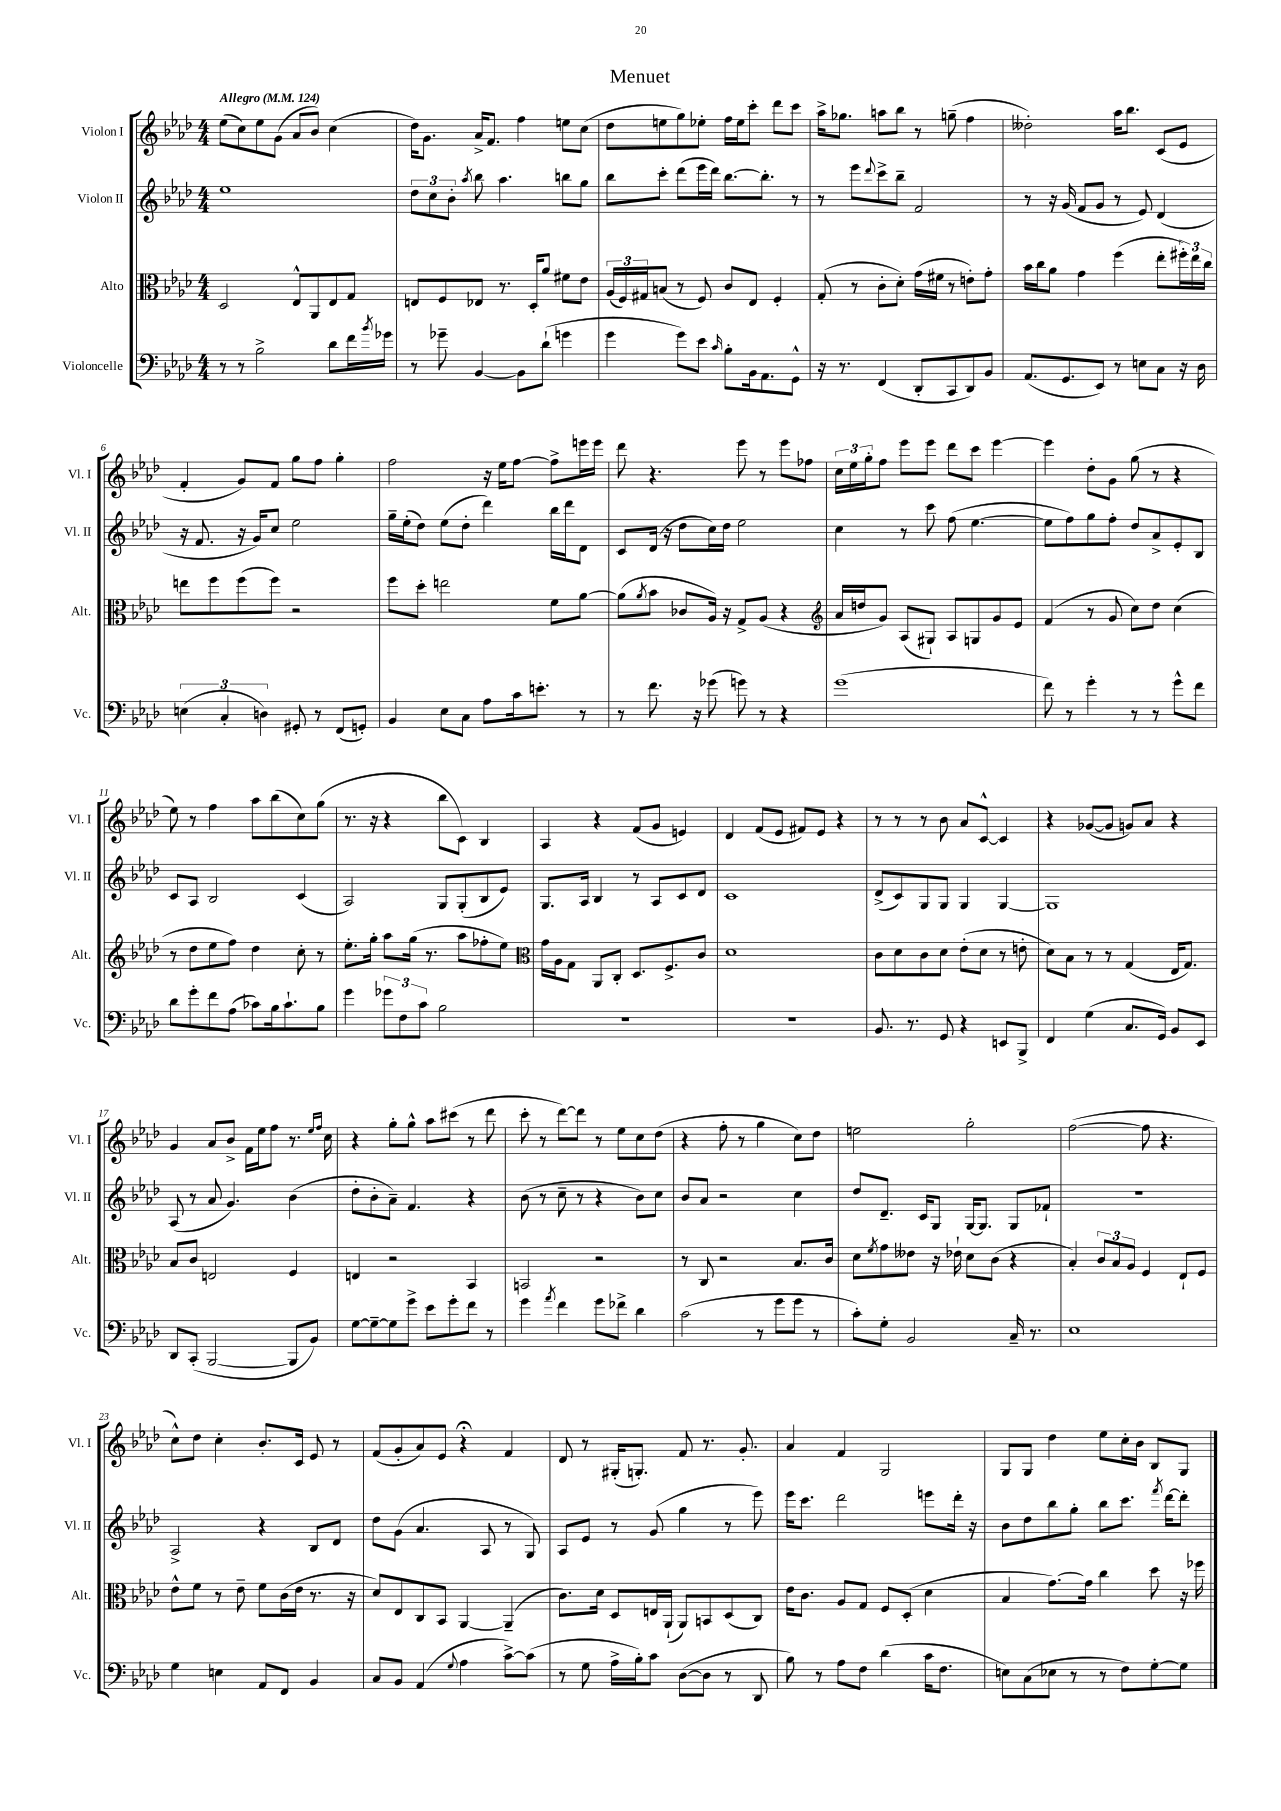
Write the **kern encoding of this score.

**kern	**kern	**kern	**kern
*staff4	*staff3	*staff2	*staff1
*clefF4	*clefC3	*clefG2	*clefG2
*k[b-e-a-d-]	*k[b-e-a-d-]	*k[b-e-a-d-]	*k[b-e-a-d-]
*M4/4	*M4/4	*M4/4	*M4/4
*MM124	*MM124	*MM124	*MM124
8r	2D-	1ee-	(8ee-
8r	.	.	8cc)
2B-^	.	.	8ee-
.	.	.	(8g
.	8E-^^	.	8a-
.	8AA-	.	8b-)
8d-	8E-	.	(4cc
16f	8G	.	.
8qb-	.	.	.
16g-	.	.	.
=	=	=	=
8r	8E	12dd-	16dd-)
.	.	.	8.g
.	.	12cc	.
8g-~	8F	.	.
.	.	12b-'	.
.	.	8qaa-	.
[4BB-	8E-	8bb-	16a-^
.	.	.	8.f
.	8.r	4.aa-	.
8BB-]	.	.	4ff
.	16D-'	.	.
(8d-`	8a-	.	.
4g	8f#	8bb	8ee
.	8e-	8gg	(8cc
=	=	=	=
4g	(24A-	8bb-	8dd-
.	24F)	.	.
.	24G#	.	.
.	(8B	8ccc'	8ee
8g)	8r	(8ddd-	8gg)
8e-	8F)	16eee-	8ee-'
.	.	16ddd-)	.
16qqc	.	.	.
8B-'	8c	[8.bb-	16ff
.	.	.	16ee-
16BB-	8E-	.	8ccc'
8.AA-	.	8.bb-']	.
.	4F'	.	8ddd-
8GG^^	.	8r	8ccc
=	=	=	=
16r	(8G'	8r	16aa-^
8.r	.	.	8.gg-
.	8r	8eee-	.
.	.	8qqddd-	.
(4FF	8c'	8ccc^	8aa
.	8d-')	8bb-~	8bb-
8DD-'	(16g	2f	8r
.	16f#	.	.
8CC	8r	.	(8gg~
8DD-)	8e')	.	4ff
8BB-	8g'	.	.
=	=	=	=
(8.AA-	16b-	8r	2dd--')
.	16cc	.	.
.	8a-	16r	.
8.GG	.	(16g	.
.	4g	8f	.
8EE-)	.	8g	.
8r	(4ff	8r	16aa-
.	.	.	8.bb-
8E	.	8e-)	.
8C	8ee-'	(4d-	(8c
16r	24ff#')	.	8e-
.	24ee-	.	.
16D-	.	.	.
.	24cc	.	.
=	=	=	=
(6E	8ee	16r	4f'
.	.	8.f	.
.	8ff	.	.
6C'	.	.	.
.	(8ff	16r	8g)
.	.	16g)	.
6D)	.	.	.
.	8ff)	8cc	8f
8GG#'	2r	2ee-	8gg
8r	.	.	8ff
(8FF	.	.	4gg'
8GG')	.	.	.
=	=	=	=
4BB-	8ff	16gg~	2ff
.	.	(16ee-'	.
.	8dd-'	8dd-)	.
8E-	2ee	(8ee-	.
8C	.	8dd-'	.
8A-	.	4ddd-)	16r
.	.	.	16ee-
16c	.	.	[8ff
8.e'	.	.	.
.	8f	16bb-	8ff^]
.	.	16ddd-	.
8r	[8a-	8d-	16eee
.	.	.	16eee
=	=	=	=
8r	(8a-]	8c	8ddd-
.	8qa-	.	.
8.f	8b-	(16d-	4.r
.	.	16r	.
.	8c-	8dd-	.
16r	.	.	.
(8g-	16A-)	16cc)	.
.	16r	16dd-	.
8g)	8G^	2ee-	8eee-
8r	(8A-	.	8r
4r	4r	.	8eee-
.	.	.	8ff-
=	=	=	=
*	*clefG2	*	*
(1g	16a-	4cc	24cc
.	.	.	24ee-
.	16dd	.	.
.	.	.	24gg'
.	8g)	.	8ff
.	(8A-	8r	8eee-
.	8G#`)	8ccc	8eee-
.	8A-	(8ff	8ddd-
.	8G	[4.ee-	8ccc
.	8g	.	[4eee-
.	8e-	.	.
=	=	=	=
8f)	(4f	8ee-]	4eee-]
8r	.	8ff)	.
4g'	8r	8gg	8dd-'
.	8g	8ff'	8g
8r	8cc)	8dd-	(8gg
8r	8dd-	8a-^	8r
8g^^	(4cc	8e-'	4r
8f	.	8B-	.
=	=	=	=
8d-	8r	8c	8ee-)
8g'	8dd-	8A-	8r
8f	8ee-	2B-	4ff
(8A-	8ff)	.	.
8c-)	4dd-	.	8aa-
16B-	.	.	(8bb-
8.c-`	.	.	.
.	8cc'	(4c	8cc)
8B-	8r	.	(8gg
=	=	=	=
4g	8.ee-'	2A-)	8.r
.	16gg'	.	16r
12g-	8aa-	.	4r
12F	.	.	.
.	(16gg	.	.
12c	.	.	.
.	8.r	.	.
2B-	.	8G	8bb-
.	8aa-	(8G'	8c)
.	8ff-'	8B-	4B-
.	8ee-)	8e-)	.
=	=	=	=
*	*clefC3	*	*
1r	16g	8.G	4A-
.	16A-	.	.
.	8G	.	.
.	.	16A-	.
.	8AA-	4B-	4r
.	8C'	.	.
.	8.D-	8r	(8f
.	.	8A-	8g
.	8.F^	.	.
.	.	8c	4e)
.	8c	8d-	.
=	=	=	=
1r	1d-	1c	4d-
.	.	.	(8f
.	.	.	8e-
.	.	.	8f#)
.	.	.	8e-
.	.	.	4r
=	=	=	=
8.BB-	8c	(8d-^	8r
.	8d-	8c)	8r
8.r	.	.	.
.	8c	8G	8r
8GG	8d-	8G	8b-
4r	(8e-'	4G	8a-
.	8d-	.	[8c^^
8EE	8r	[4G	4c]
8BBB-^	8e'	.	.
=	=	=	=
4FF	8d-)	1G]	4r
.	8B-	.	.
(4G	8r	.	([8g-
.	8r	.	8g-]
8.C	(4G	.	8g)
.	.	.	8a-
16GG)	.	.	.
8BB-	16E-	.	4r
.	8.G)	.	.
8EE-	.	.	.
=	=	=	=
8DD-	8B-	(8A-	4g
(8CC'	8c	8r	.
[2BBB-	2E	8a-	8a-
.	.	4.g)	8b-^
.	.	.	16f
.	.	.	16ee-
.	.	.	8ff
8BBB-]	4F	(4b-	8.r
8BB-)	.	.	.
.	.	.	16qqee-
.	.	.	16qqff
.	.	.	16cc
=	=	=	=
[8G	4E	8dd-'	4r
8G~_	.	8b-'	.
8G]	2r	8a-~)	8gg'
8g^	.	4.f	8gg^^
8e-	.	.	8aa-
8g'	.	.	(8ccc#
8f	4BB-	4r	8r
8r	.	.	8ddd-
=	=	=	=
4g	2BB	(8b-	8ccc'
.	.	8r	8r
8qa-	.	.	.
4f	.	8cc~	[8ddd-)
.	.	8r	8ddd-]
8g	2r	4r	8r
8f-^	.	.	8ee-
4d-	.	8b-)	8cc
.	.	8cc	(8dd-
=	=	=	=
(2c	8r	8b-	4r
.	8C	8a-	.
.	2r	2r	8ff'
.	.	.	8r
8r	.	.	4gg
8g	.	.	.
8g	8.B-	4cc	8cc)
8r	.	.	8dd-
.	16c	.	.
=	=	=	=
8c')	8d-	8dd-	2ee
.	8qf	.	.
8G'	8g	8.d-~	.
2BB-	8e--	.	.
.	.	16c	.
.	16r	8G	.
.	16e-`	.	.
.	8d-	[16G	2gg'
.	.	8.G]	.
.	(8c	.	.
16C~	4r	8G	.
8.r	.	.	.
.	.	8f-`	.
=	=	=	=
1E-	4B-')	1r	([2ff
.	12c	.	.
.	12B-	.	.
.	12A-	.	.
.	4F	.	8ff]
.	.	.	4.r
.	8E-`	.	.
.	8F	.	.
=	=	=	=
4G	8e-^^	2A-^	8cc^^)
.	8f	.	8dd-
4E	8r	.	4cc'
.	8e-~	.	.
8AA-	8f	4r	8.b-'
8FF	(16c	.	.
.	16e-	.	16c
4BB-	8.r	8B-	8e-
.	.	8d-	8r
.	16r	.	.
=	=	=	=
8C	8d-)	8dd-	(8f
8BB-	8E-	(8g	8g'
(4AA-	8C	4.a-	8a-)
.	8BB-	.	8e-
8qqG	.	.	.
4A-	[4AA-	.	4r;
.	.	8A-	.
[8c^)	(4AA-~]	8r	4f
(8c]	.	8G)	.
=	=	=	=
8r	8.c)	8A-	8d-
8G	.	8e-	8r
.	16d-	.	.
16A-^	8D-	8r	(16G#'
16B-')	.	.	8.G')
8c	16E	(8g	.
.	(16AA-`	.	.
([8D-	8AA-)	4gg	8f
8D-]	8BB	.	8.r
8r	(8D-	8r	.
.	.	.	8.g'
8DD-	8C)	8eee-)	.
=	=	=	=
8B-)	16e-	16eee-	4a-
.	8.c	8.ccc	.
8r	.	.	.
8A-	8A-	2ddd-	4f
8F	8G	.	.
(4d-	8F	.	2G
.	(8D-'	.	.
16c	4d-	8eee	.
8.F	.	.	.
.	.	16ddd-'	.
.	.	16r	.
=	=	=	=
8E)	4B-	8b-	8G
(8C	.	8dd-	8G
8E-	[8.g)	8bb-	4dd-
8r	.	8gg'	.
.	16g]	.	.
8r	4cc	8bb-	8ee-
8F)	.	8.ccc	16cc'
.	.	.	16b-
[8G'	8dd-	.	8B-
.	.	8qfff	.
.	.	[16ddd-	.
8G]	16r	8ddd-']	8G
.	16ff-	.	.
==	==	==	==
*-	*-	*-	*-
